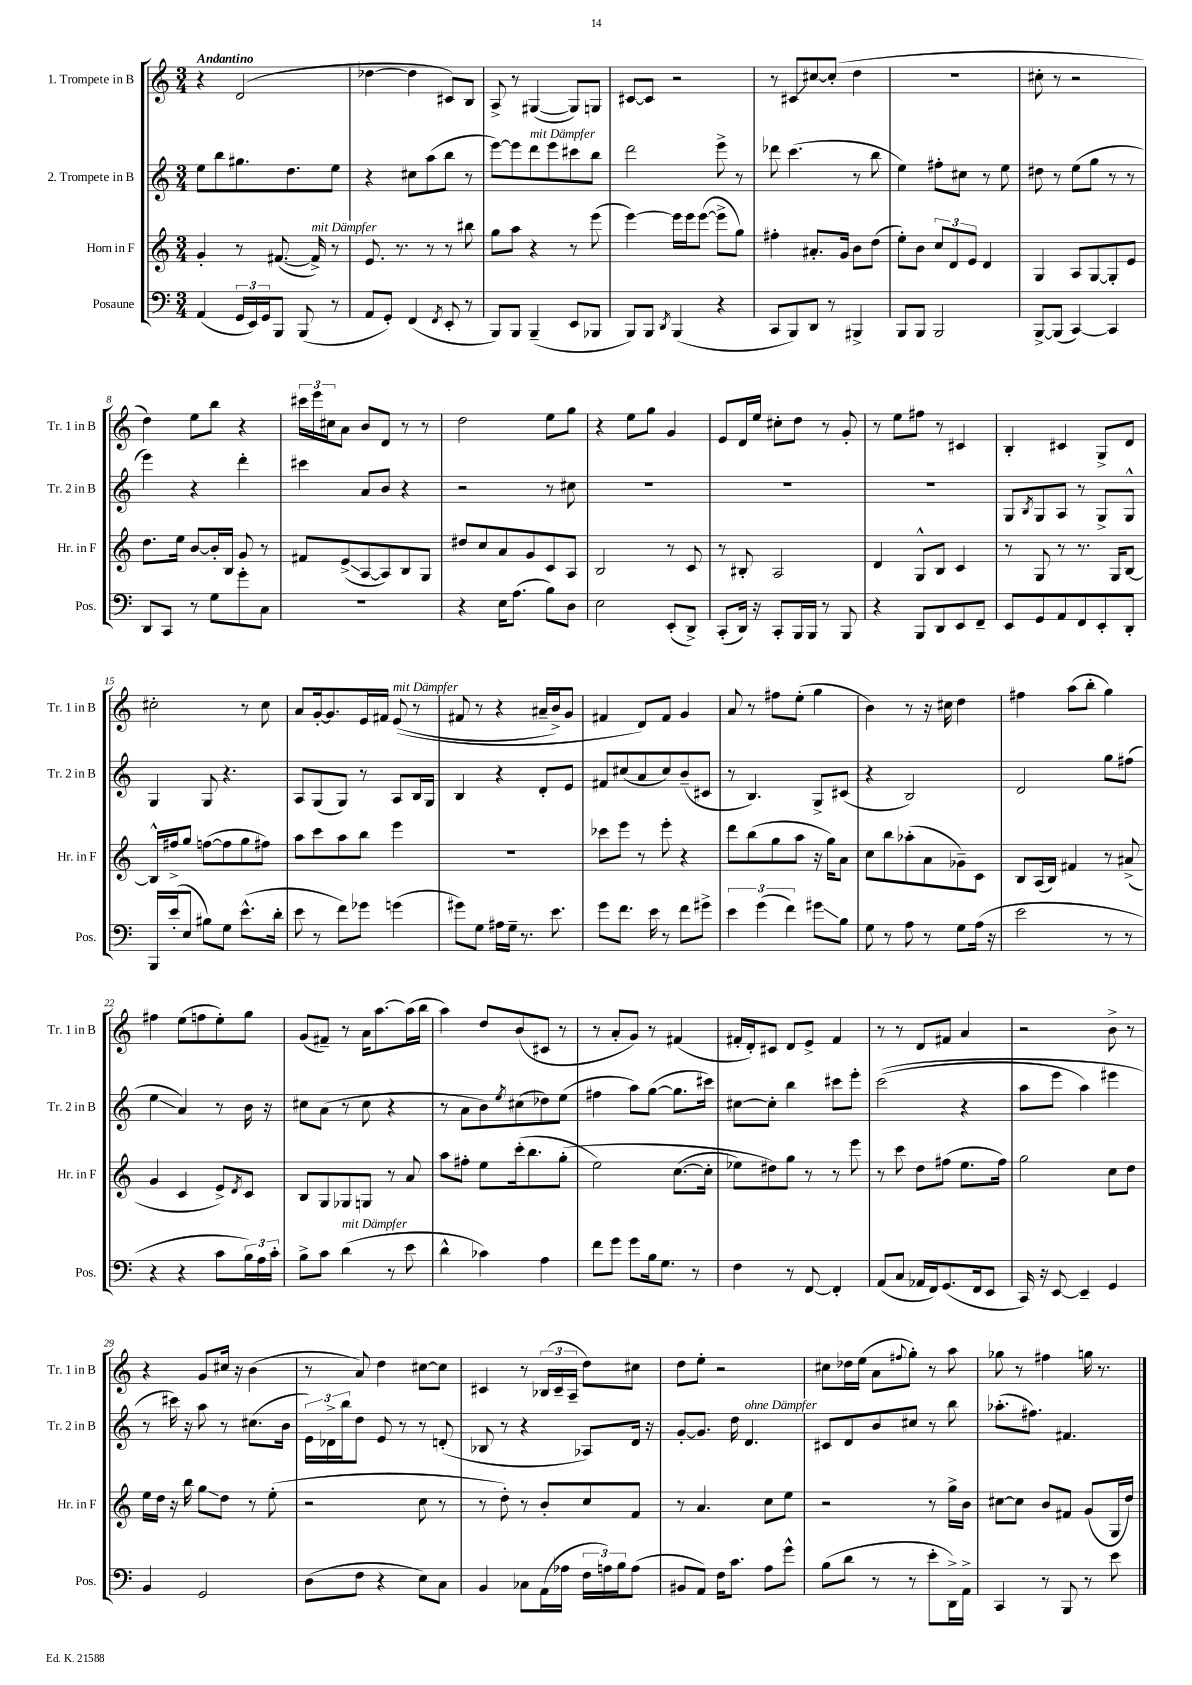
<<
\new StaffGroup <<
\new Staff = "s0" \with { instrumentName = "1. Trompete in B" shortInstrumentName = "Tr. 1 in B" } {
    \clef treble \key c \major \numericTimeSignature \time 3/4 \tempo "Andantino"
    r4 d'2( |
    des''4~ des''4 cis'8) b8 |
    a8-> r8 gis4~( gis8) g8 |
    cis'8~ cis'8 r2 |
    r8 cis'8\glissando cis''8~ cis''8-.( d''4 |
    R2. |
    cis''8-. r8 r2 |
    d''4) e''8 b''8 r4 |
    \tuplet 3/2 { cis'''16 e'''16 cis''16 } a'8 b'8 d'8 r8 r8 |
    d''2 e''8 g''8 |
    r4 e''8 g''8 g'4 |
    e'8 d'16 e''16 cis''8-. d''8 r8 g'8-. |
    r8 e''8 fis''8 r8 cis'4 |
    b4-. cis'4 g8-> d'8 |
    cis''2-. r8 cis''8 |
    a'8 g'16~-. g'8. e'16 fis'16 e'8^\markup { \italic "mit Dämpfer" }(\( r8 |
    fis'8 r8 r4 ais'16-- b'16->) g'8 |
    fis'4 d'8\) fis'8 g'4 |
    a'8 r8 fis''8 e''8-.( g''4 |
    b'4) r8 r16 cis''16 d''4 |
    fis''4 a''8( b''8-. g''4) |
    fis''4 e''8( f''8 e''8-.) g''8 |
    g'8( fis'8--) r8 a'16 a''8.~ a''16( b''16 |
    a''4) d''8 b'8( cis'8 r8 |
    r8 a'8-. g'8) r8 fis'4( |
    fis'16-. d'16-.) cis'8 d'8 e'8-> fis'4 |
    r8 r8 d'8 fis'8 a'4 |
    r2 b'8-> r8 |
    r4 g'8 cis''16 r16 b'4( |
    r8 a'8) d''4 cis''8~ cis''8 |
    cis'4 r8 \tuplet 3/2 { bes16( cis'16-- a16-- } d''8) cis''8 |
    d''8 e''8-. r2 |
    cis''8 des''16 e''16( a'8 \appoggiatura { fis''8 } g''8-.) r8 a''8 |
    ges''8 r8 fis''4 g''16 r8. \bar "|." |
}
\new Staff = "s1" \with { instrumentName = "2. Trompete in B" shortInstrumentName = "Tr. 2 in B" } {
    \clef treble \key c \major \numericTimeSignature \time 3/4
    e''8 b''8 gis''8. d''8. e''8 |
    r4 cis''8 a''8( b''8 r8 |
    e'''8~) e'''8 d'''8^\markup { \italic "mit Dämpfer" } e'''8 cis'''8 b''8 |
    d'''2 e'''8-> r8 |
    des'''8 c'''4.( r8 b''8 |
    e''4) fis''8-. cis''8 r8 e''8 |
    dis''8 r8 e''8( g''8 r8 r8 |
    e'''4) r4 d'''4-. |
    cis'''4 a'8 b'8 r4 |
    r2 r8 cis''8 |
    R2. |
    R2. |
    R2. |
    g8 \acciaccatura { b8 } g8 a8 r8 g8-> g8-^ |
    g4 g8 r4. |
    a8 g8( g8) r8 a8 b16 g16 |
    b4 r4 d'8-. e'8 |
    fis'8 cis''8( a'8 cis''8) b'8--( cis'8 |
    r8 b4.) g8-> cis'8( |
    r4 b2) |
    d'2 g''8 fis''8( |
    e''4\glissando a'4) r8 b'16 r16 |
    cis''8 a'8( r8 cis''8 r4 |
    r8 a'8 b'8) \acciaccatura { e''8 } cis''8( des''8) e''8( |
    fis''4 a''8) g''8~( g''8. cis'''16) |
    cis''8~ cis''8-. b''4 cis'''8 e'''8-. |
    c'''2(\( r4 |
    a''8 e'''8 a''4) eis'''4 |
    r8 cis'''16\) r16 a''8 r8 cis''8.( b'16 |
    \tuplet 3/2 { e'16) des'16-> b''16 } d''8 e'8 r8 r8 d'8-.( |
    bes8 r8 r4 aes8) d'16 r16 |
    g'8~-. g'8. d''16 d'4.^\markup { \italic "ohne Dämpfer" } |
    cis'8 d'8 b'8 cis''8 r8 b''8 |
    aes''8.-.( fis''8.) fis'4. \bar "|." |
}
\new Staff = "s2" \with { instrumentName = "Horn in F" shortInstrumentName = "Hr. in F" } {
    \clef treble \key c \major \numericTimeSignature \time 3/4
    g'4-. r8 fis'8.~( fis'16->^\markup { \italic "mit Dämpfer" }) r8 |
    e'8. r8. r8 r8 bis''8 |
    g''8 a''8 r4 r8 e'''8( |
    e'''4~) e'''16 e'''16 e'''8~( e'''8-> g''8) |
    fis''4-. ais'8.-. g'16 b'8 d''8( |
    e''8-.) b'8 \tuplet 3/2 { c''8 d'8 e'8 } d'4 |
    g4 a8 g8~ g8-. e'8 |
    d''8. e''16 b'8~ b'16-. b16 g'8 r8 |
    fis'8 e'8->\glissando( a8~ a8) b8 g8 |
    dis''8 c''8 a'8 g'8 c'8 a8 |
    b2 r8 c'8 |
    r8 bis8-. a2 |
    d'4 g8-^ b8 c'4 |
    r8 g8 r8 r8. g16 b8~ |
    b16-^ fis''16-> g''8 f''8~( f''8 g''8 fis''8) |
    a''8 c'''8 a''8 b''8 e'''4 |
    R2. |
    ces'''8 e'''8 r8 e'''8-. r4 |
    d'''8 b''8( g''8 a''8 r16 g''16) a'8 |
    c''8 b''8 aes''8-.( a'8 ges'8--) c'8 |
    b8 a16( b16) fis'4 r8 ais'8->( |
    g'4 c'4 e'8->) \acciaccatura { d'8 } c'8 |
    b8 g8 ges8 g8 r8 a'8 |
    a''8 fis''8-. e''8 c'''16-.( b''8. g''8-.\( |
    e''2) c''8.~( c''16-. |
    ees''8) dis''8\) g''8 r8 r8 e'''8 |
    r8 c'''8 d''8 fis''8( e''8. fis''16) |
    g''2 c''8 d''8 |
    e''16 d''16 r16 b''16 g''8\glissando d''8 r8 e''8-.( |
    r2 c''8 r8 |
    r8 d''8-.) r8 b'8-. c''8 f'8 |
    r8 a'4. c''8 e''8 |
    r2 r8 g''16-> b'16 |
    cis''8~ cis''8 b'8 fis'8 g'8( g16 d''16) \bar "|." |
}
\new Staff = "s3" \with { instrumentName = "Posaune" shortInstrumentName = "Pos." } {
    \clef bass \key c \major \numericTimeSignature \time 3/4
    a,4( \tuplet 3/2 { g,16 e,16) g,16 } b,,8 b,,8( r8 |
    a,8 g,8-.) f,4( \acciaccatura { f,8 } e,8-. r8 |
    b,,8) b,,8 b,,4--( e,8 bes,,8 |
    b,,8) b,,8 \acciaccatura { d,8 } b,,4( r4 |
    c,8 b,,8) d,8 r8 bis,,4-> |
    b,,8 b,,8 b,,2 |
    b,,8~-> b,,8( c,4~) c,4 |
    d,8 c,8 r8 g8 g'8-. c8 |
    R2. |
    r4 e16 a8.( b8) d8 |
    e2 e,8-.( d,8->) |
    c,8-.( d,16) r16 c,8-. b,,16 b,,16 r8 b,,8 |
    r4 b,,8 d,8 e,8 f,8-- |
    e,8 g,8 a,8 f,8 e,8-. d,8-. |
    b,,16 e'16-.( e8 bis8) g8 e'8.-^( d'16-. |
    e'8 r8 f'8) ges'8 g'4( |
    gis'8) g8 ais16 g16-- r8. e'8. |
    g'8 f'8. e'16 r8 f'8 gis'8-> |
    \tuplet 3/2 { e'4 g'4( f'4) } gis'8\glissando b8 |
    g8 r8 a8 r8 g8 a16( r16 |
    e'2 r8 r8 |
    r4 r4 c'8 \tuplet 3/2 { b16) a16 c'16-. } |
    b8-> c'8 d'4^\markup { \italic "mit Dämpfer" }( r8 e'8 |
    d'4-^ ces'4) a4 |
    f'8 g'8 g'8 b16 g8. r8 |
    f4 r8 f,8~ f,4-. |
    a,8( c8 aes,16 f,16) g,8.( f,16 e,8 |
    c,16) r16 e,8~ e,4-- g,4 |
    b,4 g,2 |
    d8( f8 r4 e8) c8 |
    b,4 ces8 a,16( aes16 \tuplet 3/2 { f16 a16) b16 } a8( |
    bis,8 a,8) f16 c'8. a8 g'8-^ |
    b8( d'8 r8 r8 e'8-. d,16->) a,16-> |
    c,4 r8 b,,8 r8 e'8 \bar "|." |
}
>>
>>
